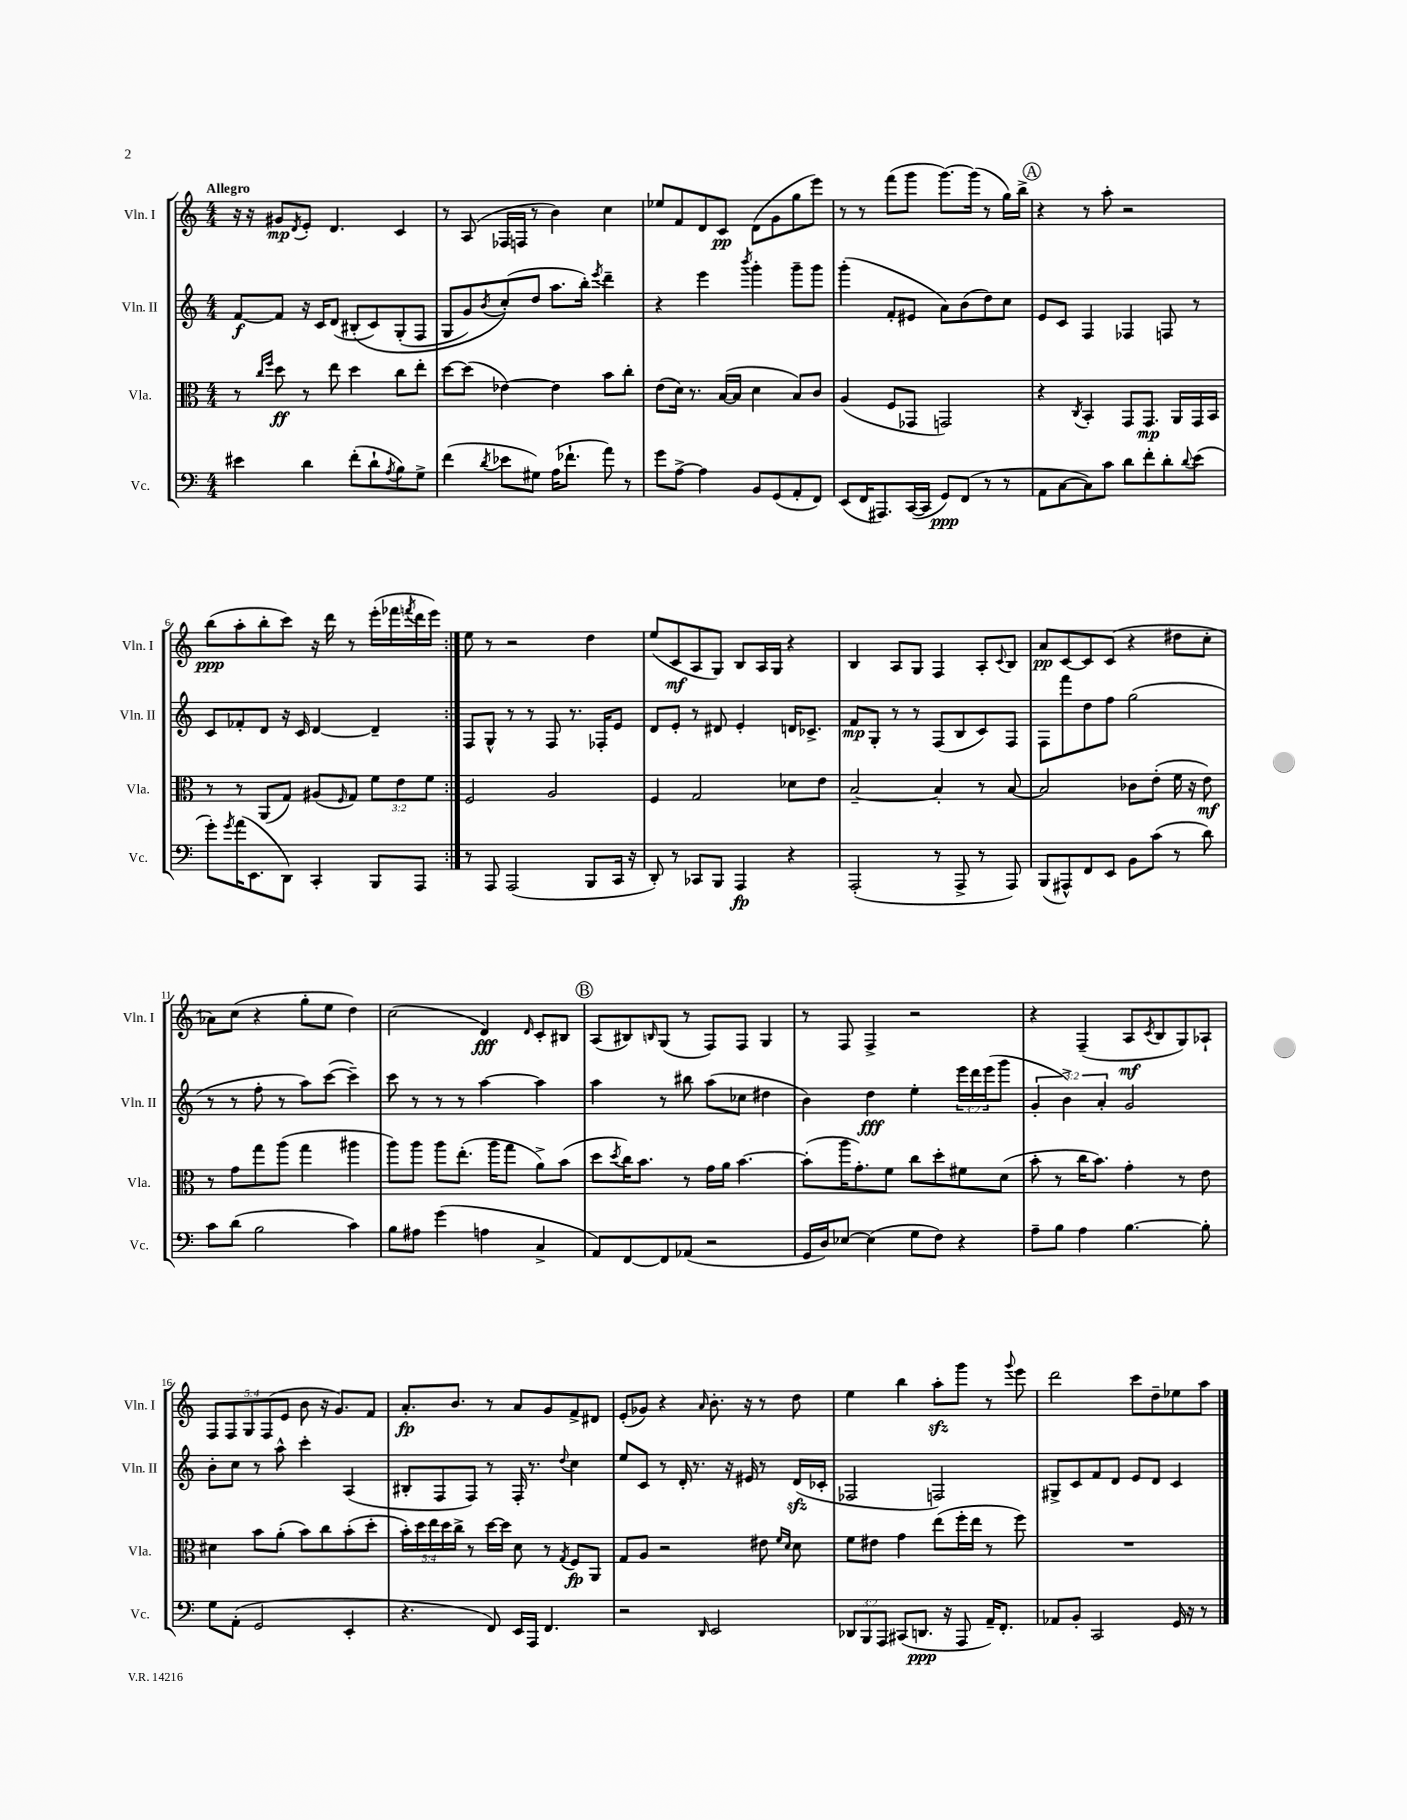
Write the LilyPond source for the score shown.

<<
\new StaffGroup <<
\new Staff = "s0" \with { instrumentName = "Vln. I" shortInstrumentName = "Vln. I" } {
    \clef treble \key c \major \numericTimeSignature \time 4/4 \override Staff.TupletNumber.text = #tuplet-number::calc-fraction-text \tempo "Allegro"
    \repeat volta 2 { r16 r16 gis'8\mp \acciaccatura { d'8 } e'8-. d'4. c'4 |
    r8 a8( fes16 f16 r8 b'4) c''4 |
    ees''8 f'8 d'8 c'8\pp d'8( g'8 g''8 e'''8) |
    r8 r8 f'''8( g'''8 g'''8.~) g'''16( r8 g''16) b''16-> |
    \mark \markup { \circle "A" } r4 r8 a''8-. r2 |
    b''8\ppp( a''8-. b''8-. c'''8) r16 d'''16 r8 e'''16-.( fes'''16 \acciaccatura { f'''8 } d'''16 e'''16) | }
    e''8 r8 r2 d''4 |
    e''8( c'8\mf a8 g8) b8 a16 g16 r4 |
    b4 a8 g8 f4 a8-. \appoggiatura { c'8 } b8 |
    a'8\pp c'8~ c'8 c'8( r4 dis''8 c''8-. |
    aes'8) c''8( r4 g''8-. e''8 d''4) |
    c''2( d'4\fff) \grace { d'16 } c'8-. bis8 |
    \mark \markup { \circle "B" } a8( bis8) \grace { b16 } g8( r8 f8) f8 g4 |
    r8 f8 f4-> r2 |
    r4 f4--( a8\mf \acciaccatura { c'8 } b8 g8) aes8-! |
    \tuplet 5/4 { f8 f8 g8 f8( e'8 } b'8 r16 g'8.) f'8 |
    a'8.-.\fp b'8. r8 a'8 g'8 f'8-> dis'8 |
    e'8-.( ges'8) r4 \grace { a'16 } b'8.-. r16 r8 d''8 |
    e''4 b''4 a''8-.\sfz g'''8 r8 \appoggiatura { g'''8 } e'''8 |
    d'''2 c'''8 d''8-- ees''8 a''8 \bar "|." |
}
\new Staff = "s1" \with { instrumentName = "Vln. II" shortInstrumentName = "Vln. II" } {
    \clef treble \key c \major \numericTimeSignature \time 4/4 \override Staff.TupletNumber.text = #tuplet-number::calc-fraction-text
    \repeat volta 2 { f'8~\f f'8 r16 c'16 d'8( bis8-.\( c'8) g8-.( f8 |
    g8 g'8) \acciaccatura { b'8 } c''8-.(\) d''8 a''8. b''16-.) \acciaccatura { e'''8 } d'''4-- |
    r4 e'''4 \acciaccatura { b'''8 } g'''4-. g'''8-- g'''8 |
    g'''4-.( f'8-. eis'8 a'8) b'8( d''8) c''8 |
    \mark \markup { \circle "A" } e'8 c'8 f4 fes4 f8 r8 |
    c'8 fes'8-. d'8 r16 c'16 d'4~ d'4-- | }
    f8 g8-^ r8 r8 f8 r8. fes16-. e'8 |
    d'8 e'8-. r8 dis'8 e'4-. d'16 ces'8.-> |
    f'8\mp g8-. r8 r8 f8( b8 c'8) f8 |
    f8 f'''8 d''8 f''8 g''2( |
    r8 r8 f''8-. r8 a''8) c'''8~( c'''4--) |
    c'''8 r8 r8 r8 a''4~ a''4 |
    \mark \markup { \circle "B" } a''4 r8 bis''8 a''8( ces''8 dis''4 |
    b'4) d''4\fff e''4-. \tuplet 3/2 { e'''16 d'''16 e'''16( } g'''8 |
    \tuplet 3/2 { g'4-. b'4->) a'4-. } g'2 |
    b'8-. c''8 r8 a''8-^ c'''4-. a4( |
    bis8-. f8 f8) r8 f16-. r8. \appoggiatura { d''8 } c''4 |
    e''8 c'8 r8 d'16-. r8. r16 eis'16 r8 d'16\sfz( ces'16-. |
    fes2 f2) |
    gis8-> c'8 f'8 d'8 e'8 d'8 c'4 \bar "|." |
}
\new Staff = "s2" \with { instrumentName = "Vla." shortInstrumentName = "Vla." } {
    \clef alto \key c \major \numericTimeSignature \time 4/4 \override Staff.TupletNumber.text = #tuplet-number::calc-fraction-text
    \repeat volta 2 { r8 \grace { c''16 f''16 } d''8\ff r8 e''8 d''4 c''8 e''8-. |
    d''8~ d''8( ees'4~) ees'4 b'8 c''8-. |
    e'8( d'16) r8. b16~( b16 d'4 b8) c'8 |
    a4( f8 ges,8 g,2) |
    \mark \markup { \circle "A" } r4 \acciaccatura { c8 } b,4-. g,8 g,8.\mp a,16 g,16 b,16 |
    r8 r8 a,8( g8) ais8( \grace { f16 } g8) \tuplet 3/2 { f'8 e'8 f'8 } | }
    f2 a2 |
    f4 g2 des'8 e'8 |
    b2~-- b4-. r8 b8~ |
    b2 ces'8 e'8-.( f'16 r16 e'8\mf) |
    r8 g'8 g''8 a''8( g''4 ais''4 |
    a''8) a''8 a''8 e''8.-.( a''16 g''8 a'8->) b'8( |
    \mark \markup { \circle "B" } d''8 \acciaccatura { d''8 } c''16) b'8. r8 g'16 a'16 b'4.~ |
    b'8-.( a''16 g'8.-.) f'8 c''8 d''8-. fis'8 d'8( |
    b'8-. r8 c''16 b'8.) g'4-. r8 e'8 |
    dis'4 b'8 a'8-.( b'8) c''8 b'8-.( d''8-. |
    \tuplet 5/4 { b'16-.) d''16 e''16 d''16 c''16-> } r8 d''16~ d''16 d'8 r8 \acciaccatura { g8 } f8\fp a,8 |
    g8 a8 r2 eis'8 \grace { f'16 d'16 } d'8 |
    f'8 eis'8 g'4 e''8( f''16-. e''16 r8 f''8) |
    R1 \bar "|." |
}
\new Staff = "s3" \with { instrumentName = "Vc." shortInstrumentName = "Vc." } {
    \clef bass \key c \major \numericTimeSignature \time 4/4 \override Staff.TupletNumber.text = #tuplet-number::calc-fraction-text
    \repeat volta 2 { eis'4 d'4 f'8-.( d'8-! \acciaccatura { a8 } b8) g8-> |
    f'4( \acciaccatura { d'8 } ees'8 gis8) a16( fes'8.-! a'8) r8 |
    g'8 a8~-> a4 b,8 g,8( a,8-. f,8) |
    e,8( f,16 ais,,8.) c,16~( c,16 g,8\ppp) f,8( r8 r8 |
    \mark \markup { \circle "A" } a,8 c8~ c8) c'8 d'8 f'8-. d'8-. \appoggiatura { d'8 } e'8( |
    g'8-.) \acciaccatura { g'8 } a'16( e,8. d,8) c,4-. b,,8 a,,8 | }
    r8 a,,8 a,,2( b,,8 c,16 r16 |
    d,8-.) r8 ces,8 b,,8 a,,4\fp r4 |
    a,,2-.( r8 a,,8-> r8 a,,8) |
    b,,8( ais,,8-^) f,8 e,8 b,8 c'8( r8 d'8) |
    c'8 d'8( b2 c'4) |
    b8 ais8 g'4( a4 c4-> |
    \mark \markup { \circle "B" } a,8) f,8~ f,8 aes,8( r2 |
    g,16 d16) ees8~ ees4( g8 f8) r4 |
    a8-- b8 a4 b4.~ b8-. |
    g8 a,8-.( g,2 e,4-. |
    r4. f,8) e,16 a,,16 f,4. |
    r2 \grace { d,16 } e,2 |
    \tuplet 3/2 { des,8 b,,8 a,,8 } cis,8( d,8.\ppp r16 a,,8 a,16--) f,8.-. |
    aes,8 b,8-. c,2 g,16 r16 r8 \bar "|." |
}
>>
>>
